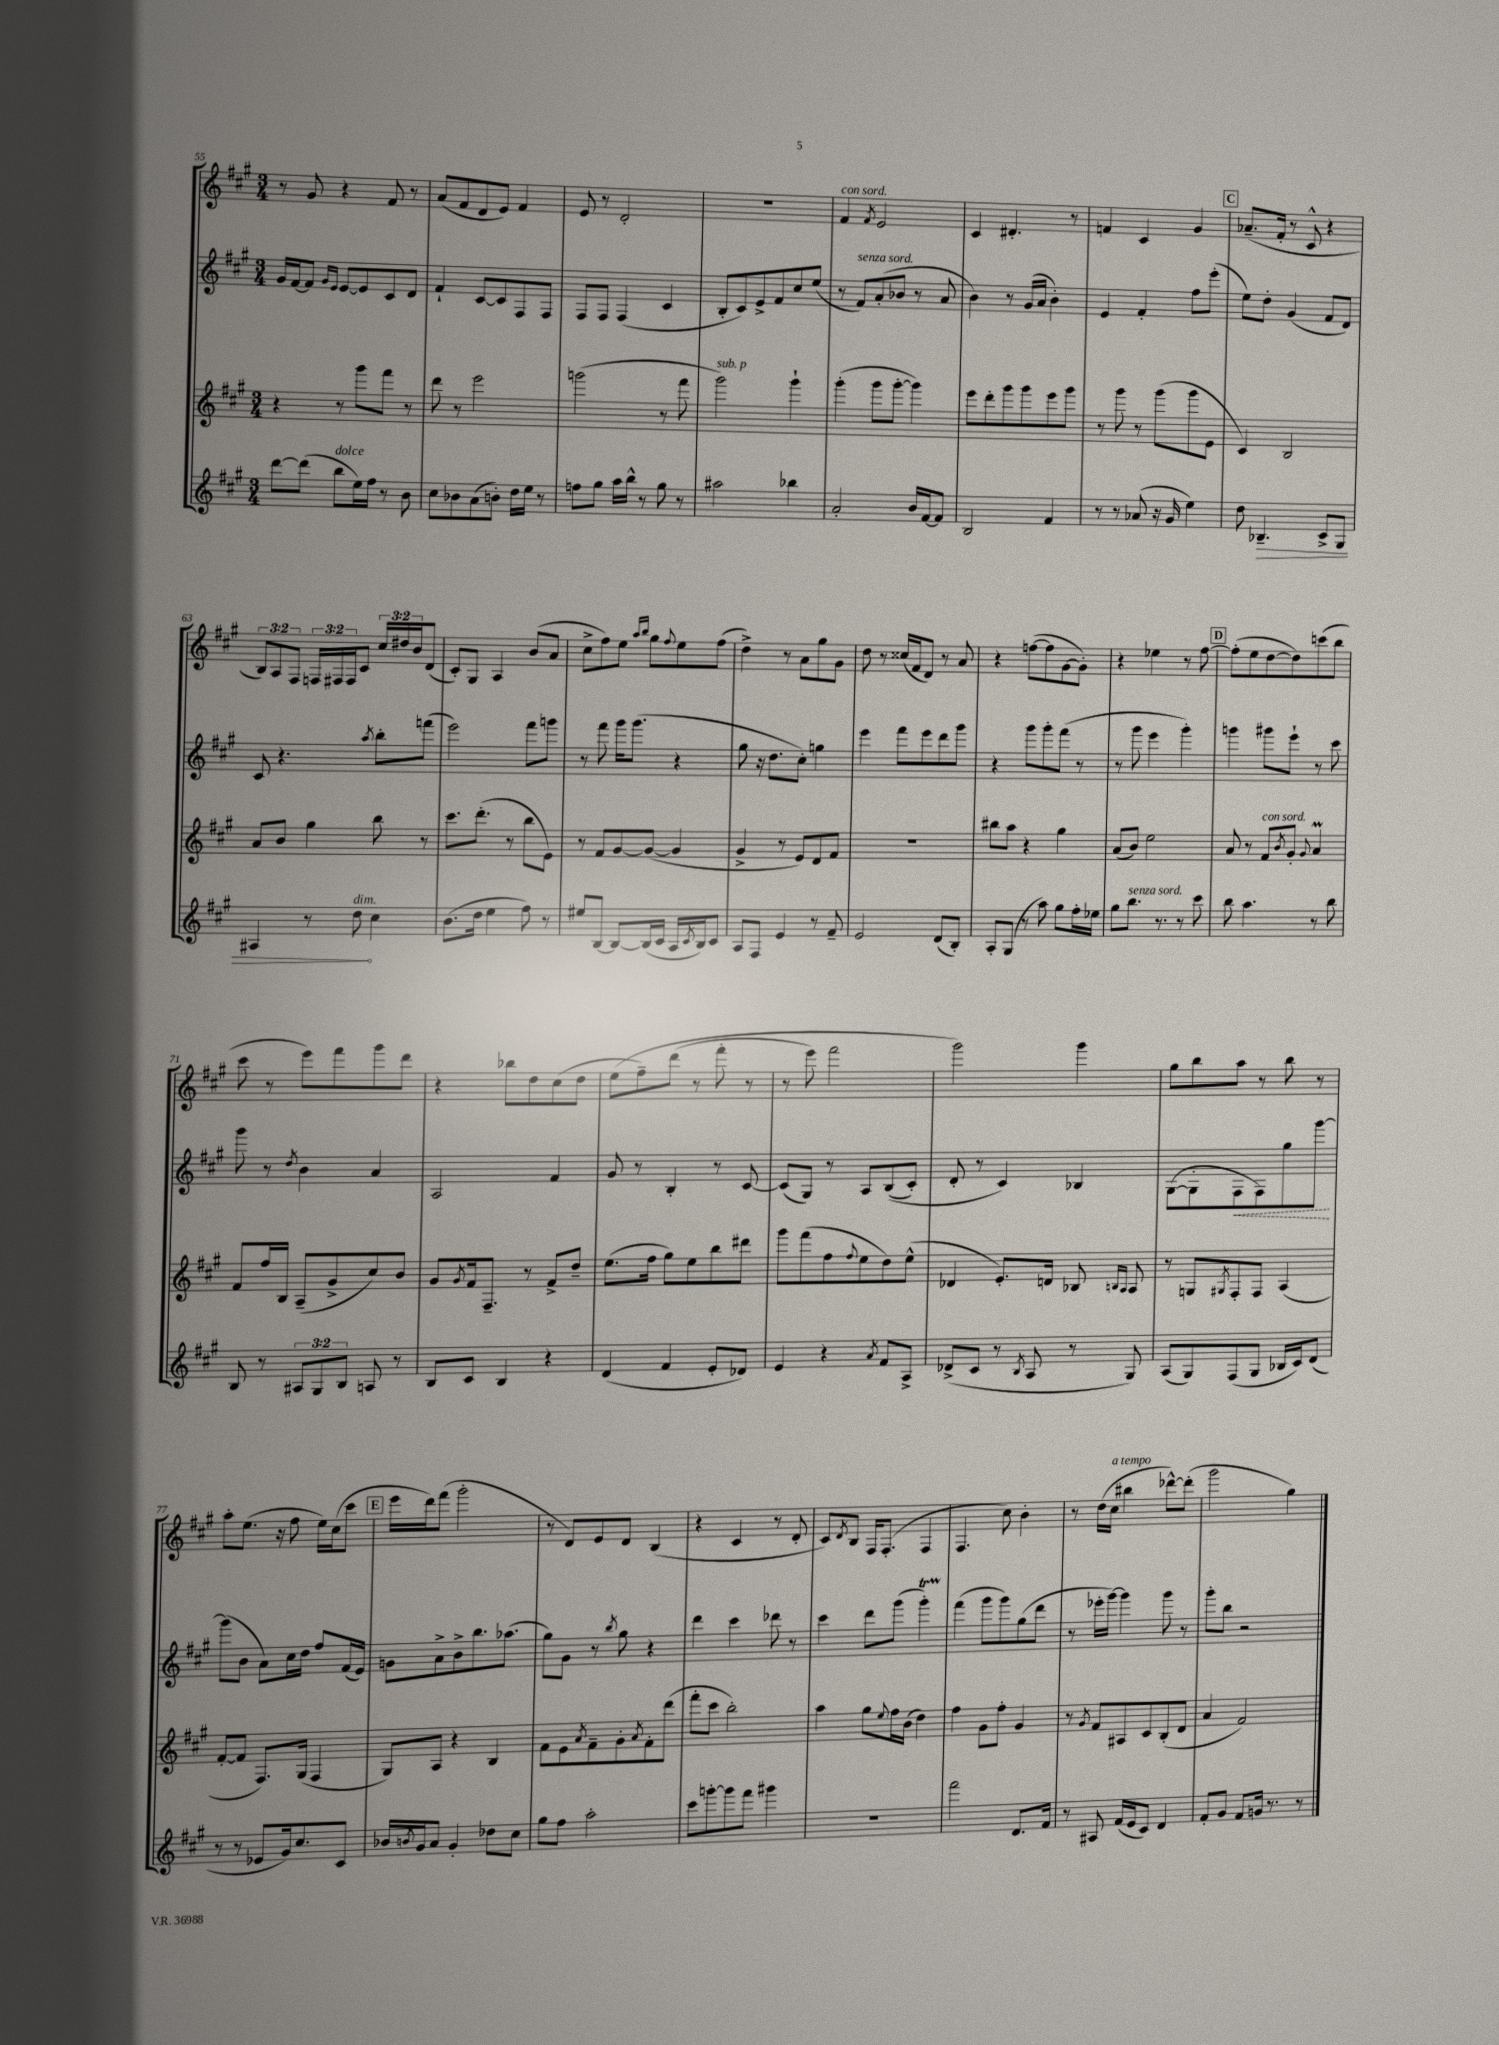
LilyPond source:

<<
\new StaffGroup <<
\new Staff = "s0" {
    \clef treble \key a \major \numericTimeSignature \time 3/4 \override Staff.TupletNumber.text = #tuplet-number::calc-fraction-text
    r8 gis'8 r4 fis'8 r8 |
    a'8( fis'8 d'8 e'8) fis'4 |
    e'8 r8 d'2-. |
    R2. |
    fis'4^\markup { \italic "con sord." } \acciaccatura { fis'8 } e'2 |
    cis'4 dis'4.-. r8 |
    f'4 cis'4 gis'4 |
    \mark \markup { \box "C" } aes'8.--( fis'16-. r8 cis'8-^ r4 |
    \tuplet 3/2 { b8) a8 fis8 } \tuplet 3/2 { f16 fis16 fis16 } cis'8 \tuplet 3/2 { cis''16 dis''16 b'16 } d'8( |
    cis'8-.) gis8 a4 b'8( a'8 |
    cis''8-> fis''8) e''8 \grace { a''16 b''16 } gis''8 \appoggiatura { fis''8 } e''8 fis''8( |
    d''4->) r8 a'8 gis''8 gis'8 |
    d''8 r8 cisis''16( fis'16 d'8) r8 a'8 |
    r4 f''8~( f''8 gis'8~ gis'8-.) |
    r4 ees''4 r8 fis''8~ |
    \mark \markup { \box "D" } fis''8-.( e''8 d''8~ d''8) c'''8( b''8 |
    cis'''8 r8 e'''8) fis'''8 gis'''8 d'''8 |
    r4 bes''8 d''8 cis''8( d''8 |
    e''8\( fis''8--) d'''8( r8 fis'''8-. r8 |
    r8 e'''8) fis'''2 |
    gis'''2\) gis'''4 |
    gis''8 b''8 a''8 r8 b''8 r8 |
    a''8-. e''8.( r16 fis''8 e''16) cis''16( cis'''8 |
    \mark \markup { \box "E" } e'''16 d'''16) fis'''8( gis'''2-. |
    r8 d'8) e'8 d'8 b4( |
    r4 cis'4 r8 d'8-. |
    cis'8) \acciaccatura { d'8 } b8 fis16 fis8.-.( fis4 |
    fis4. cis''8) b'4-. |
    r8 d''16( cis''16^\markup { \italic "a tempo" } bis''4 des'''8~-^) des'''8-.( |
    gis'''2 gis''4) \bar "|." |
}
\new Staff = "s1" {
    \clef treble \key a \major \numericTimeSignature \time 3/4
    gis'16 fis'16~ fis'8 \grace { gis'16 e'16 } e'8~ e'8 cis'8 d'8 |
    fis'4-! cis'8~ cis'8 fis8 fis8 |
    fis8 fis8 fis4( cis'4 |
    b8-. cis'8) e'8-> fis'8 cis''8 e''8( |
    r8 fis'8^\markup { \italic "senza sord." }) a'8-.( bes'8 r8 a'8 |
    b'4) r8 gis'16( a'16 b'4-.) |
    e'4 fis'4-. fis''8 e'''8-.( |
    \mark \markup { \box "C" } e''8) d''8-. gis'4( fis'8 d'8) |
    cis'8 r4. \acciaccatura { a''8 } b''8-. f'''8( |
    e'''2) fis'''8 g'''8 |
    r8 fis'''8 gis'''16 gis'''8.( r4 |
    gis''8 r16 d''8. cis''8-.) g''4 |
    e'''4 fis'''8 e'''8 d'''8 gis'''8 |
    r4 gis'''8 gis'''8-. fis'''8( r8 |
    r8 gis'''8 e'''4 gis'''4-.) |
    \mark \markup { \box "D" } g'''4 gis'''8 e'''8-! r8 cis'''8 |
    gis'''8 r8 \acciaccatura { d''8 } b'4 a'4 |
    a2 fis'4 |
    gis'8 r8 b4-. r8 cis'8~ |
    cis'8( gis8) r8 a8 b8(\( cis'8-.) |
    d'8-. r8 cis'4\) bes4 |
    gis8~( gis8-. \once \override Hairpin.style = #'dashed-line fis8\< fis8) gis''8 gis'''8~\! |
    gis'''8( b'8 a'8) cis''16 d''16 fis''8 fis'16( e'16) |
    \mark \markup { \box "E" } g'8 a'8-> b'8-> b''8. aes''8.( |
    gis''8) gis'8 r8 \acciaccatura { b''8 } gis''8 r4 |
    d'''4 cis'''4 des'''8 r8 |
    cis'''4 d'''8 gis'''8( gis'''4-.\startTrillSpan) |
    fis'''4\stopTrillSpan( gis'''8 gis'''8) gis''8( d'''8 |
    r8 ees'''16-. gis'''16~) gis'''4 gis'''8 r8 |
    gis'''8-. b''8 r2 \bar "|." |
}
\new Staff = "s2" {
    \clef treble \key a \major \numericTimeSignature \time 3/4
    r4 r8 gis'''8 fis'''8 r8 |
    d'''8 r8 e'''2 |
    g'''2( r8 fis'''8 |
    gis'''2^\markup { \italic "sub. p" }) gis'''4-! |
    gis'''4-.( gis'''8 gis'''8~-. gis'''4) |
    e'''8 d'''8-. gis'''8 gis'''8 e'''8 gis'''8 |
    r8 gis'''8 r8 gis'''8( gis'''8 e'8 |
    \mark \markup { \box "C" } cis'4) b2 |
    a'8 b'8 gis''4 b''8 r8 |
    cis'''8. d'''8.-.( r8 b''8 e'8) |
    r8 fis'8 gis'8~ gis'8~( gis'4 |
    gis'4-> r8 e'8) d'8 fis'8 |
    R2. |
    bis''8 a''8 r4 gis''4 |
    a'8( b'8) e''2 |
    \mark \markup { \box "D" } a'8 r8 fis'8^\markup { \italic "con sord." } \acciaccatura { b'8 } gis'8-. \appoggiatura { gis'8 } a'4\prall |
    fis'8 fis''16 b16 a8--( gis'8-> cis''8) b'8 |
    gis'8 \acciaccatura { gis'8 } fis'16 fis8.-- r8 fis'8-> d''8-- |
    e''8.( fis''16 gis''8) e''8 b''8 dis'''8 |
    gis'''8 fis'''8( fis''8 \appoggiatura { fis''8 } e''8 d''8) e''8-^( |
    des'4 e'8.-.) d'16 bes8 \grace { b16 a16 } a8 |
    r8 g8 \acciaccatura { gis8 } fis8-. fis8 a4( |
    fis'8~-. fis'8 fis8.) gis16( fis4 |
    \mark \markup { \box "E" } gis8) a8 r4 b4 |
    fis'8 e'8 \acciaccatura { a'8 } fis'8-- gis'8-. \acciaccatura { a'8 } fis'8-. d'''8( |
    fis'''8-. cis'''8 b''2-.) |
    a''4 gis''8 \appoggiatura { e''8 } fis''16 b'16( d''4) |
    fis''4 gis'8 fis''8-. gis'4 |
    r8 \acciaccatura { gis'8 } fis'8 ais8 cis'8 b8-.( d'8 |
    a'4 fis'2) \bar "|." |
}
\new Staff = "s3" {
    \clef treble \key a \major \numericTimeSignature \time 3/4 \override Staff.TupletNumber.text = #tuplet-number::calc-fraction-text
    d'''8~ d'''8( b''8^\markup { \italic "dolce" } e''16) fis''16 r8 b'8 |
    cis''8 bes'8 a'8( b'8-.) d''16 e''16 r8 |
    f''8 gis''8 a''16 b''16-^ r8 gis''8 r8 |
    ais''2 bes''4 |
    a'2-. b'16 fis'16~ fis'8 |
    b2 fis'4 |
    r8 r8 aes'8( r16 gis'16 e''4) |
    \mark \markup { \box "C" } d''8 \once \override Hairpin.circled-tip = ##t bes4.--\> cis'8-> gis8 |
    ais4 r8 d''8\!^\markup { \italic "dim." } cis''4 |
    b'8.( d''16 e''4 fis''8) r8 |
    eis''8 b8~ b8~ b16( cis'16 a16 \acciaccatura { cis'8 } b16) cis'8 |
    a8 fis8 e'4 r8 fis'8-- |
    e'2 d'8( b8-.) |
    a8-. gis8( r8 a''8) gis''8 fis''16-. ees''16 |
    gis''8 b''8.^\markup { \italic "senza sord." } r8. r8 cis'''8 |
    \mark \markup { \box "D" } b''8 a''4. r8 b''8 |
    b8 r8 \tuplet 3/2 { ais8 gis8 b8 } a8 r8 |
    b8 cis'8 b4 r4 |
    d'4( fis'4 e'8-. des'8) |
    e'4 r4 \acciaccatura { a'8 } fis'8 a8-> |
    des'8->( cis'8 r8 \acciaccatura { b8 } a8 r8 gis8) |
    a8( gis8) fis8( gis8 bes16 cis'16) d'8( |
    r8 r8 ees'8 gis'16) cis''8. cis'8 |
    \mark \markup { \box "E" } bes'16 \acciaccatura { b'8 } gis'16 a'8 gis'4-. des''8 cis''8 |
    gis''8 fis''8 a''2-. |
    cis'''8 g'''8~-. g'''8 fis'''8 gis'''4 |
    R2. |
    fis'''2 d'8. fis'16 |
    r8 ais8 fis'16( e'16 cis'8) d'4 |
    fis'8-. gis'8 fis'8 g'16 r8. r8 \bar "|." |
}
>>
>>
\layout { \context { \Score currentBarNumber = #55 } }
